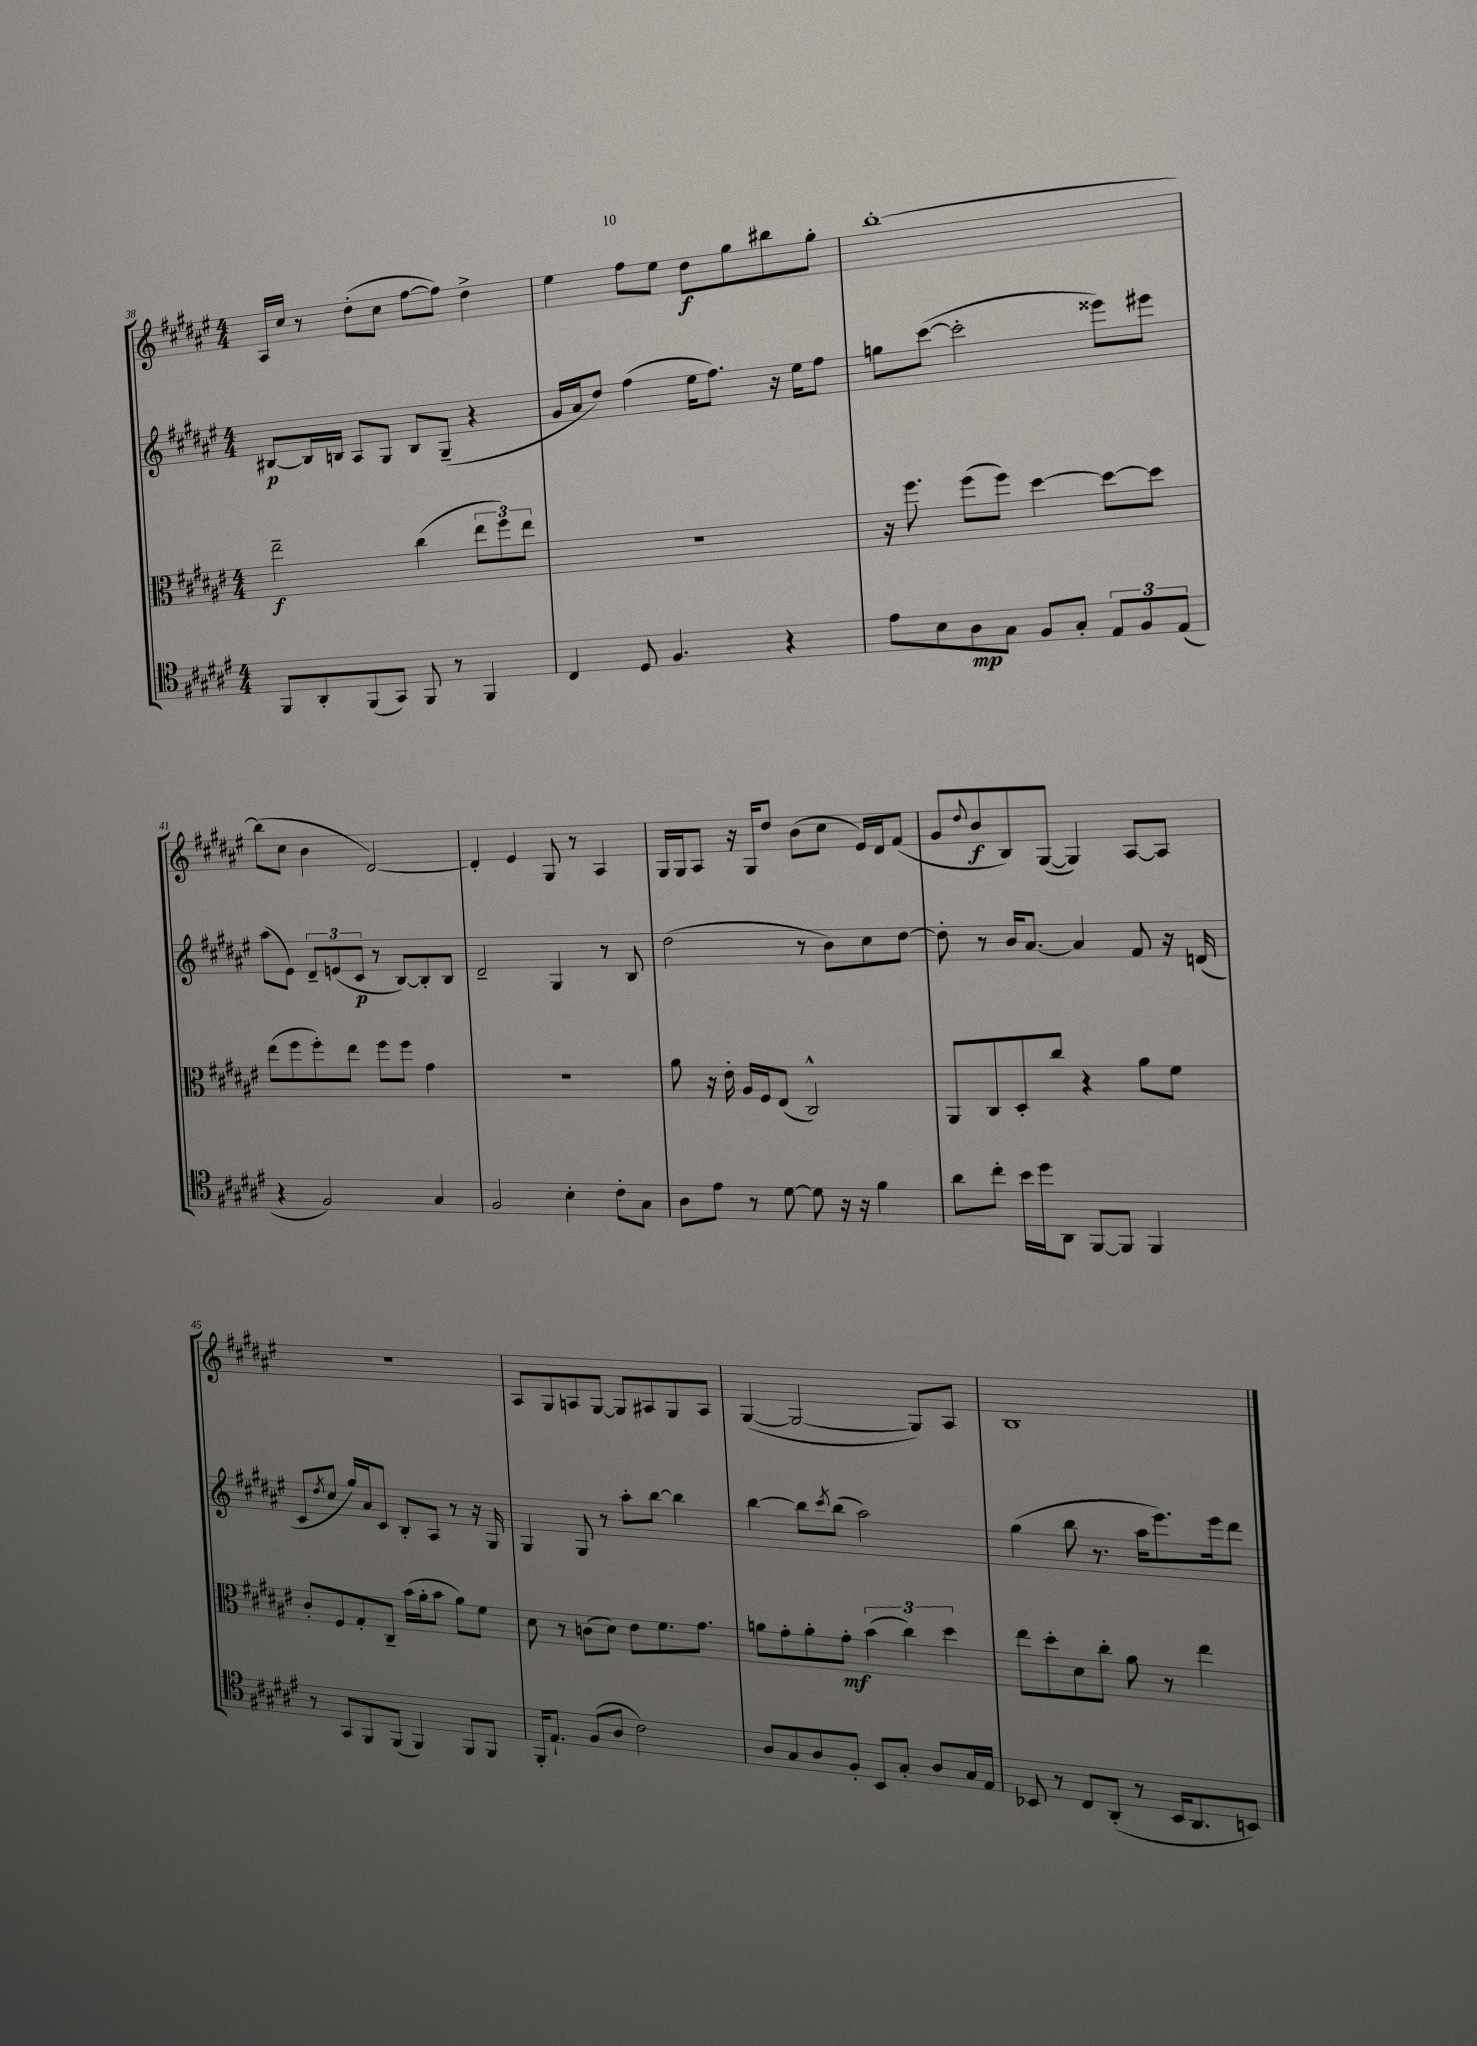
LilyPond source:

<<
\new StaffGroup <<
\new Staff = "s0" {
    \clef treble \key fis \major \numericTimeSignature \time 4/4
    ais16 cis''16 r8 dis''8-.( cis''8 fis''8~ fis''8) dis''4-> |
    eis''4 fis''8 eis''8 dis''8\f gis''8 bis''8 gis''8-. |
    b''1~-. |
    b''8( cis''8 b'4 dis'2~) |
    dis'4-. eis'4 gis8 r8 ais4 |
    gis16 gis16 ais8 r16 gis16 dis''8 b'8( cis''8 eis'16) dis'16 fis'8( |
    gis'8 \appoggiatura { dis''8 } b'8\f b8) gis8~( gis4) ais8~ ais8 |
    R1 |
    ais8 gis8 a8 gis8~ gis8 ais8 gis8 ais8 |
    gis4~( gis2~ gis8) ais8 |
    b1 \bar "|." |
}
\new Staff = "s1" {
    \clef treble \key fis \major \numericTimeSignature \time 4/4
    bis8~\p bis16 b16 ais8 gis8 b8 gis8--( r4 |
    gis'16 ais'16 dis''8) fis''4( eis''16 fis''8.) r16 eis''16 fis''8 |
    g''8 cis'''8~( cis'''2-. eisis'''8) eis'''8 |
    ais''8( eis'8) \tuplet 3/2 { dis'8-- e'8( cis'8\p } r8 b8~) b8-. b8 |
    dis'2-- gis4 r8 b8 |
    dis''2( r8 b'8) cis''8 dis''8~ |
    dis''8-. r8 b'16 ais'8.~ ais'4 fis'8 r16 d'16( |
    cis'8 \acciaccatura { dis''8 } cis''8 gis''16) ais'16 cis'8 b8-. ais8 r8 r16 gis16 |
    gis4 gis8 r8 ais''8-. b''8~ b''4 |
    b''4~ b''8 \acciaccatura { cis'''8 } b''8( ais''2) |
    gis''4( b''8 r8. ais''16 eis'''8.) eis'''16 dis'''8 \bar "|." |
}
\new Staff = "s2" {
    \clef alto \key fis \major \numericTimeSignature \time 4/4
    eis''2--\f cis''4( \tuplet 3/2 { eis''8 fis''8) eis''8 } |
    R1 |
    r16 fis''8. fis''8( fis''8) dis''4~ dis''8~ dis''8 |
    eis''8( fis''8 fis''8-.) eis''8 fis''8 fis''8 gis'4 |
    R1 |
    ais'8 r16 eis'16-. ais16 fis16 eis8( cis2-^) |
    ais,8 cis8 dis8-. cis''8 r4 ais'8 fis'8 |
    cis'8-. fis8 gis8-. cis8-- b'16( ais'16-. b'8 ais'8) fis'8 |
    dis'8 r8 c'8( dis'8) eis'8 fis'8. gis'8. |
    a'8 gis'8-. a'8-. gis'8-.\mf \tuplet 3/2 { b'4( cis''4) dis''4 } |
    eis''8 dis''8-. dis'8 cis''8-. ais'8 r8 eis''4 \bar "|." |
}
\new Staff = "s3" {
    \clef tenor \key fis \major \numericTimeSignature \time 4/4
    fis,8 ais,8-. fis,8( gis,8) fis,8 r8 fis,4 |
    cis4 dis8 fis4. r4 |
    eis'8 b8 ais8\mp gis8 fis8 gis8-. \tuplet 3/2 { eis8 fis8 eis8( } |
    r4 fis2) gis4 |
    fis2 b4-. cis'8-. gis8 |
    ais8 eis'8 r8 dis'8~ dis'8 r16 r16 fis'4 |
    ais'8 cis''8-. b'16 dis''16 ais,8 fis,8~ fis,8 fis,4 |
    r8 gis,8 fis,8 fis,8( fis,4) fis,8 fis,8 |
    fis,16-. eis8.-! fis8( ais8 cis'2) |
    ais8 gis8 ais8 fis8-. b,8 gis8-. ais8 gis16 eis16 |
    bes,8 r8 cis8 ais,8-.( r8 bes,16 ais,8. b,8) \bar "|." |
}
>>
>>
\layout { \context { \Score currentBarNumber = #38 } }
